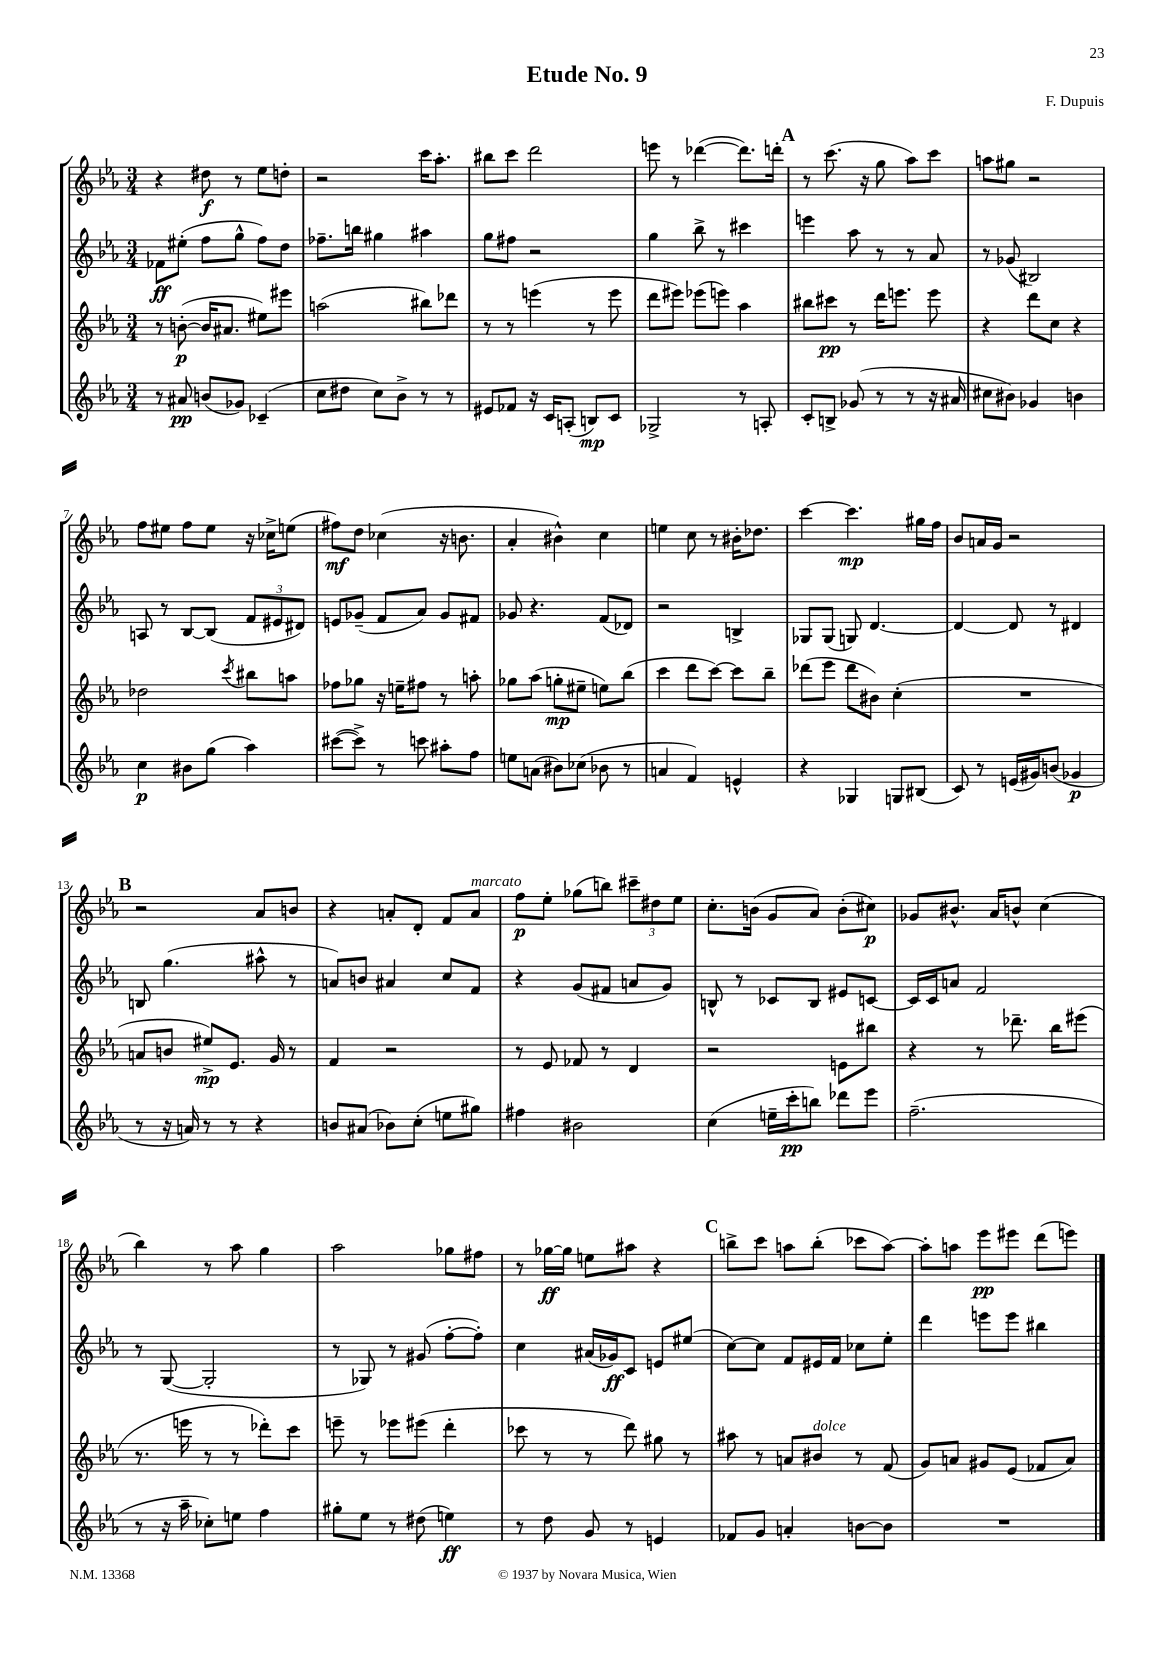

**kern	**kern	**kern	**kern
*staff4	*staff3	*staff2	*staff1
*clefG2	*clefG2	*clefG2	*clefG2
*k[b-e-a-]	*k[b-e-a-]	*k[b-e-a-]	*k[b-e-a-]
*M3/4	*M3/4	*M3/4	*M3/4
8r	8r	8f-	4r
8a#	([8b'	(8ee#'	.
(8b	16b]	8ff	8dd#
.	8.a#	.	.
8g-)	.	8gg^^	8r
(4c-~	8ee#)	8ff)	8ee-
.	8eee#	8dd	8dd'
=	=	=	=
8cc	(2aa	8.ff-~	2r
8dd#	.	.	.
.	.	16bb	.
8cc)	.	4gg#	.
8b-^	.	.	.
8r	8bb#)	4aa#	16ccc
.	.	.	8.aa-'
8r	8ddd-	.	.
=	=	=	=
8e#	8r	8gg	8bb#
8f-	8r	8ff#	8ccc
16r	(4eee	2r	2ddd
16c	.	.	.
(8A'	.	.	.
8B)	8r	.	.
8c	8eee	.	.
=	=	=	=
2G-^	8ddd	4gg	8eee
.	8eee#)	.	8r
.	(8eee-	8bb-^	([4ddd-
.	8eee)	8r	.
8r	4aa-	4ccc#	8.ddd-])
8A'	.	.	.
.	.	.	16ddd'
=	=	=	=
8c'	8bb#	4eee	8r
8B^	8ccc#	.	(8.ccc
(8g-	8r	8aa-	.
.	.	.	16r
8r	16ddd	8r	8gg
.	8.eee	.	.
8r	.	8r	8aa-)
16r	8eee	8a-	8ccc
16a#	.	.	.
=	=	=	=
8cc#	4r	8r	8aa
8b#)	.	(8g-	8gg#
4g-	8ddd	2B#)	2r
.	8cc	.	.
4b	4r	.	.
=	=	=	=
4cc	2dd-	8A	8ff
.	.	8r	8ee#
8b#	.	[8B-	8ff
(8gg	.	(8B-]	8ee#
.	8qccc	.	.
4aa-)	8bb#	12f	16r
.	.	.	16cc-^
.	.	12e#	.
.	8aa	.	(8ee
.	.	12d#)	.
=	=	=	=
([8ccc#	8ff-	8e	8ff#)
8ccc#^])	8gg-	(8g-~	8dd
8r	16r	8f	(4cc-
.	16ee~	.	.
8ccc	8ff#	8a-)	.
8aa#'	8r	8g-	16r
.	.	.	8.b
8ff	8aa'	8f#	.
=	=	=	=
8ee	8gg-	8g-	4a-'
(8a	(8aa-	4.r	.
8b#)	8gg'	.	4b#^^)
(8cc-	8ee#~	.	.
8b-	8ee)	(8f	4cc
8r	(8bb-	8d-)	.
=	=	=	=
4a	4ccc	2r	4ee
4f)	8ddd	.	8cc
.	[8ccc)	.	8r
4e^^	8ccc]	4B^	16b#'
.	.	.	8.dd-
.	8bb-~	.	.
=	=	=	=
4r	(8ddd-	8G-	[4ccc
.	8eee-	(8G-	.
4G-	8ddd-	8G)	4.ccc]
.	8b#)	[4.d	.
8G	(4cc'	.	.
(8B#	.	.	16gg#
.	.	.	16ff
=	=	=	=
8c)	2.r	4d_	8b-
8r	.	.	16a
.	.	.	16g
(16e	.	8d]	2r
16g#)	.	.	.
(8b	.	8r	.
4g-	.	4d#	.
=	=	=	=
8r	8a	8B	2r
16r	8b	(4.gg	.
16a)	.	.	.
8r	8ee#^)	.	.
8r	8.e-	.	.
4r	.	8aa#^^	8a-
.	16g	.	.
.	8r	8r	8b
=	=	=	=
8b	4f	8a)	4r
(8a#	.	8b	.
8b-)	2r	4a#	8a'
(8cc'	.	.	8d'
8ee	.	8cc	8f
8gg#)	.	8f	8a
=	=	=	=
4ff#	8r	4r	8ff
.	8e-	.	8ee-'
2b#	8f-	(8g	(8gg-
.	8r	8f#	8bb)
.	4d	8a	12ccc#~
.	.	.	12dd#
.	.	8g)	.
.	.	.	12ee-
=	=	=	=
(4cc	2r	8B^^	8.cc'
.	.	8r	.
.	.	.	(16b
16ee~	.	8c-	8g
16ccc'	.	.	.
8bb)	.	8B	8a-)
8ddd-	8e	8e#	(8b'
8eee-	8bb#	[8c	8cc#)
=	=	=	=
(2.ff~	4r	16c]	8g-
.	.	16c	.
.	.	8a	8.b#^^
.	8r	2f	.
.	.	.	16a-
.	8.ddd-~	.	8b^^
.	.	.	(4cc
.	16bb-	.	.
.	(8eee#	.	.
=	=	=	=
8r	8.r	8r	4bb-)
16r	.	([8G	.
16aa-~	16eee	.	.
8cc-')	8r	2G']	8r
8ee	8r	.	8aa-
4ff	8ddd-')	.	4gg
.	8ccc	.	.
=	=	=	=
8gg#'	8eee~	8r	2aa-
8ee-	8r	8G-)	.
8r	8eee-	8r	.
(8dd#	(8eee#	(8g#	.
4ee)	4ddd'	[8ff'	8gg-
.	.	8ff'])	8ff#
=	=	=	=
8r	8ccc-	4cc	8r
8dd	8r	.	[16gg-
.	.	.	16gg-]
8g	8r	(16a#	8ee
.	.	16g-)	.
8r	8ddd)	8c	8aa#
4e	8gg#	8e	4r
.	8r	(8ee#	.
=	=	=	=
8f-	8aa#	[8cc)	8bb^
8g	8r	8cc]	8ccc
4a'	8a	8f	8aa
.	8b#	16e#	(8bb'
.	.	16f	.
[8b	8r	8cc-	8ccc-
8b]	(8f	8ee-'	[8aa)
=	=	=	=
2.r	8g)	4ddd	8aa']
.	8a	.	8aa
.	8g#	8eee	8eee-
.	(8e-	8eee	8eee#
.	8f-	4bb#	(8ddd
.	8a)	.	8eee)
==	==	==	==
*-	*-	*-	*-
